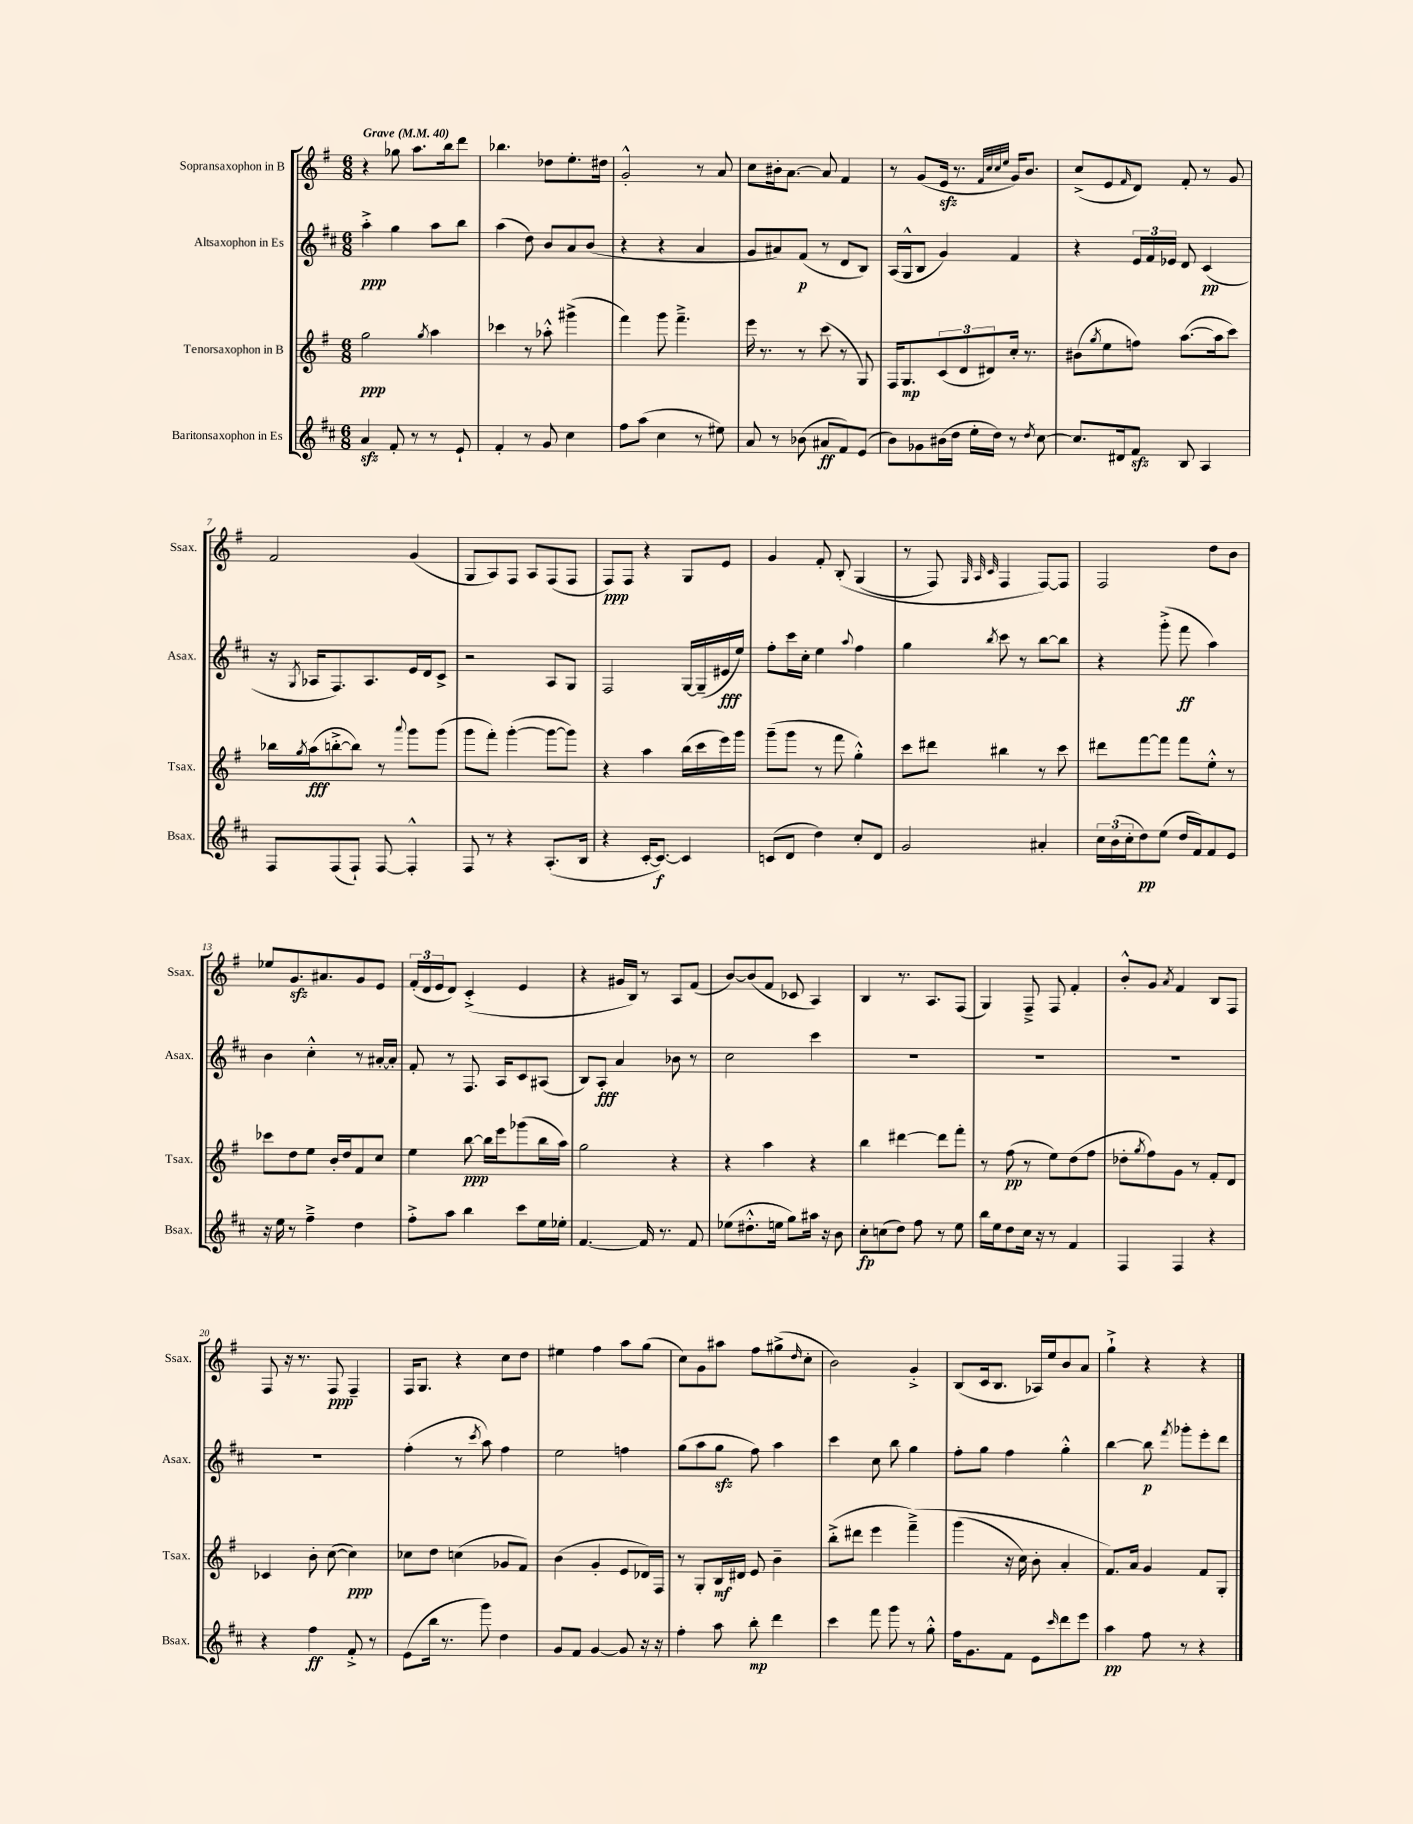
<<
\new StaffGroup <<
\new Staff = "s0" \with { instrumentName = "Sopransaxophon in B" shortInstrumentName = "Ssax." } {
    \clef treble \key g \major \numericTimeSignature \time 6/8 \tempo "Grave" 4 = 40
    r4 ges''8 a''8. b''16 d'''8 |
    bes''4. des''8 e''8.-. dis''16 |
    g'2-.-^ r8 a'8 |
    c''8 bis'16-. a'8.~ a'8 fis'4 |
    r8 g'8( e'16\sfz r8. \grace { fis'32 c''32 c''32 e''32 } g'16) b'8. |
    c''8->( e'8 \grace { fis'16 } d'8) fis'8-. r8 g'8 |
    fis'2 g'4( |
    g8 a8) fis8 a8 fis8( fis8 |
    fis8\ppp) fis8 r4 g8 e'8 |
    g'4 fis'8-. b8-.\( g4( |
    r8 fis8) \grace { g32 a32 c'32 } fis4 fis8~\) fis8 |
    fis2 d''8 b'8 |
    ees''8 g'8.\sfz ais'8. g'8 e'8 |
    \tuplet 3/2 { fis'16-.( d'16 e'16 } d'8) c'4-.->( e'4 |
    r4 gis'16 b16) r8 a8 fis'8( |
    b'8~) b'8( fis'8 ces'8 a4) |
    b4 r8. a8. fis8( |
    g4) fis8---> fis8 fis'4-. |
    b'8-.-^ g'8 \acciaccatura { a'8 } fis'4 b8 fis8 |
    fis8 r16 r8. fis8\ppp fis4-- |
    fis16 g8. r4 c''8 d''8 |
    eis''4 fis''4 a''8 g''8( |
    c''8) g'8 ais''8 fis''8 gis''8->( \grace { d''16 } c''8-. |
    b'2) g'4-.-> |
    b8( c'16 b8. aes16) e''16 b'8 a'8 |
    g''4-!-> r4 r4 \bar "|." |
}
\new Staff = "s1" \with { instrumentName = "Altsaxophon in Es" shortInstrumentName = "Asax." } {
    \clef treble \key d \major \numericTimeSignature \time 6/8
    a''4-.->\ppp g''4 a''8 b''8 |
    a''4( d''8) b'8 a'8 b'8( |
    r4 r4 a'4 |
    g'8 ais'8) fis'8\p( r8 d'8 b8) |
    a16( g16-^ b8 g'4) fis'4 |
    r4 \tuplet 3/2 { e'16 fis'16 ees'16 } d'8 cis'4\pp( |
    r16 \acciaccatura { g8 } aes16 fis8.) aes8. e'16 d'16 cis'8-> |
    r2 a8 g8 |
    fis2 g16~ g16--( eis'16\fff e''16) |
    fis''8-. cis'''16 cis''16-. e''4 \appoggiatura { a''8 } fis''4 |
    g''4 \acciaccatura { b''8 } cis'''8 r8 b''8~ b''8 |
    r4 g'''8-.->( fis'''8\ff a''4) |
    b'4 cis''4-.-^ r8 ais'16~-. ais'16-. |
    fis'8-. r8 fis8. a16 cis'8 ais8( |
    b8) a8-.\fff a'4 bes'8 r8 |
    cis''2 cis'''4 |
    R2. |
    R2. |
    R2. |
    R2. |
    fis''4-.( r8 \acciaccatura { cis'''8 } a''8) fis''4 |
    e''2 f''4 |
    g''8( a''8 g''8\sfz fis''8) a''4 |
    cis'''4 cis''8 b''8 g''4 |
    fis''8-. g''8 fis''4 g''4-.-^ |
    b''4~ b''8\p \acciaccatura { fis'''8 } ges'''8-. e'''8-. d'''8 \bar "|." |
}
\new Staff = "s2" \with { instrumentName = "Tenorsaxophon in B" shortInstrumentName = "Tsax." } {
    \clef treble \key g \major \numericTimeSignature \time 6/8
    g''2\ppp \acciaccatura { g''8 } a''4 |
    ces'''4 r8 aes''8-.-^ gis'''4->( |
    fis'''4) g'''8 fis'''4.---> |
    e'''16 r8. r8 c'''8( r8 g8) |
    fis16 g8.\mp \tuplet 3/2 { c'8( d'8 dis'8) } c''16-. r8. |
    bis'8( \acciaccatura { g''8 } e''8 f''8) a''8.~( a''16 c'''8) |
    bes''16 \acciaccatura { g''8 } a''16\fff( b''8~-.-> b''8) r8 \appoggiatura { a'''8 } g'''8 g'''8( |
    g'''8 fis'''8-.) g'''4~-.( g'''8~ g'''8) |
    r4 a''4 b''16( c'''16 e'''16) g'''16 |
    g'''8--( g'''8 r8 fis'''8 g''4-.-^) |
    c'''8 dis'''8 bis''4 r8 c'''8 |
    dis'''8 fis'''8~ fis'''8 fis'''8 e''8-.-^ r8 |
    ces'''8 d''8 e''8 b'16-. d''16 fis'8 c''8 |
    e''4 b''8~\ppp b''16 e'''16 ges'''8( b''16 a''16) |
    g''2 r4 |
    r4 a''4 r4 |
    b''4 dis'''4~ dis'''8 fis'''8-. |
    r8 fis''8\pp( r8 e''8) d''8( fis''8 |
    des''8-. \acciaccatura { g''8 } fis''8) g'8 r8 fis'8-. d'8 |
    ces'4 b'8-. c''8~( c''4\ppp) |
    ces''8 d''8 c''4( ges'8 fis'8) |
    b'4( g'4-. e'8 des'16) fis16 |
    r8 g8-. b16\mf dis'16 e'8 b'4-- |
    b''8-.->( dis'''8 e'''4 fis'''4--->)\( |
    g'''4( r16 c''16) b'8-. a'4-. |
    fis'8.\) a'16 g'4 fis'8 g8-. \bar "|." |
}
\new Staff = "s3" \with { instrumentName = "Baritonsaxophon in Es" shortInstrumentName = "Bsax." } {
    \clef treble \key d \major \numericTimeSignature \time 6/8
    a'4\sfz fis'8-. r8 r8 e'8-! |
    fis'4-. r8 g'8 cis''4 |
    fis''8 a''8( cis''4 r8 eis''8) |
    a'8 r8 bes'8( ais'8\ff fis'8) e'8( |
    b'8) ges'8 bis'16( d''16 e''16-. d''16) r8 \acciaccatura { d''8 } cis''8~ |
    cis''8. dis'16 fis'8\sfz b8 a4 |
    fis8 fis8( fis8-!) fis8~ fis4-.-^ |
    fis8 r8 r4 a8.-.( b16 |
    r4 cis'16~-. cis'8.~\f) cis'4 |
    c'8( d'8 d''4) cis''8-. d'8 |
    g'2 ais'4-. |
    \tuplet 3/2 { cis''16 b'16( cis''16-. } d''8\pp) e''8( d''16 fis'16) fis'8 e'8 |
    r16 e''16 r8 fis''4---> d''4 |
    fis''8-.-> a''8 b''4 cis'''8 e''16 ees''16-. |
    fis'4.~ fis'16 r8. fis'8 |
    ees''8( dis''8.-.-^ e''16 g''8) ais''16 r16 b'8 |
    cis''8-.\fp c''8( d''8) fis''8 r8 e''8 |
    b''16 e''16 d''8 cis''16 r16 r8 fis'4 |
    fis4 fis4 r4 |
    r4 fis''4\ff fis'8-.-> r8 |
    e'8( b''16 r8. g'''8) d''4 |
    g'8 fis'8 g'4~ g'8 r16 r16 |
    fis''4-. a''8 b''8-.\mp d'''4 |
    cis'''4 fis'''8 g'''8 r8 g''8-.-^ |
    fis''16 g'8. fis'8 e'8 \grace { cis'''16 } d'''8 e'''8 |
    a''4\pp fis''8 r8 r4 \bar "|." |
}
>>
>>
